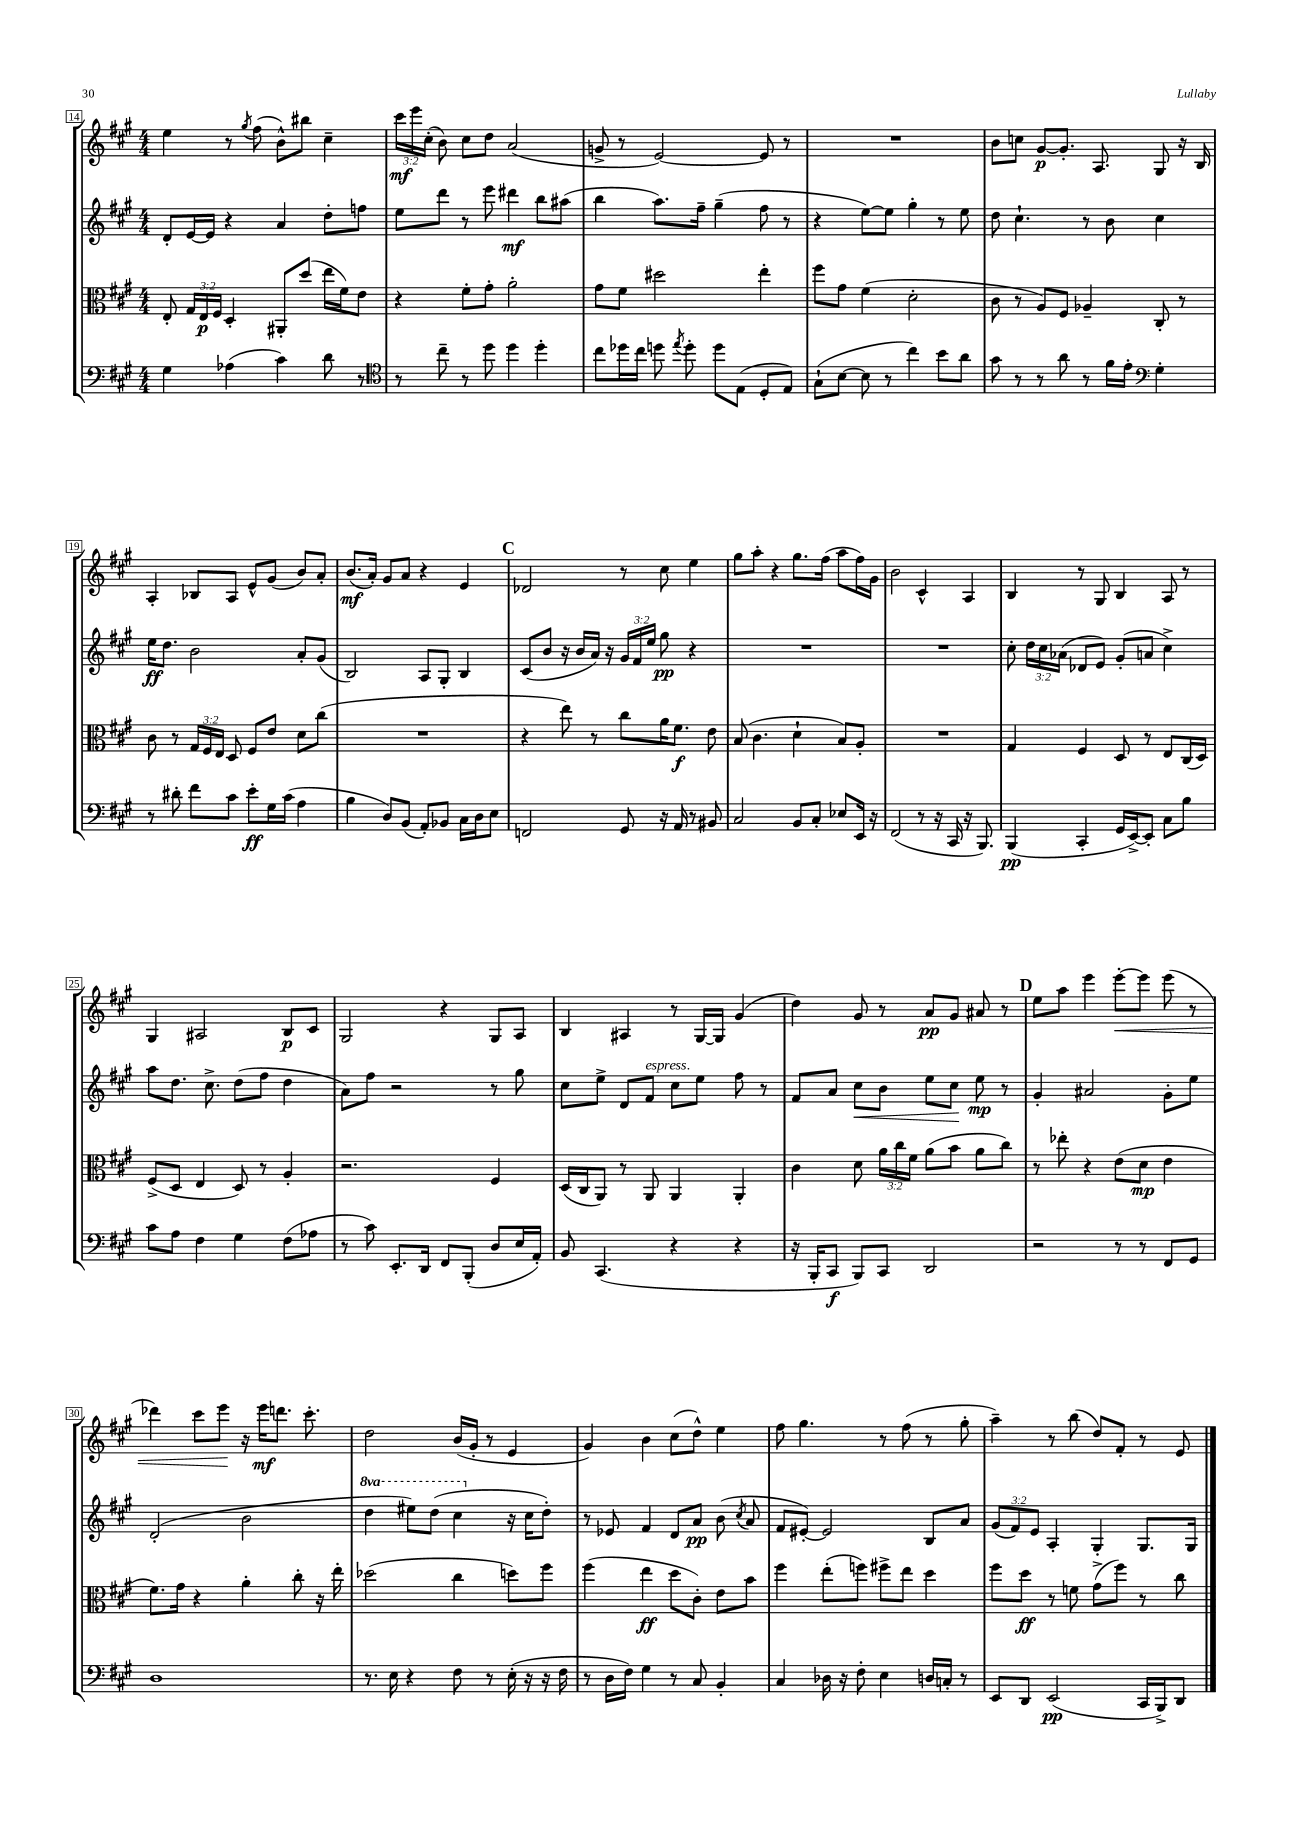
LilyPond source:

<<
\new StaffGroup <<
\new Staff = "s0" {
    \clef treble \key a \major \numericTimeSignature \time 4/4 \override Staff.TupletNumber.text = #tuplet-number::calc-fraction-text
    \autoBeamOff e''4 r8 \acciaccatura { gis''8 } fis''8( b'8[-^) bis''8] cis''4-- |
    \tuplet 3/2 { cis'''16[\mf e'''16 cis''16]-.( } b'8) cis''8[ d''8] a'2( |
    g'8-> r8 e'2~) e'8 r8 |
    R1 |
    b'8[ c''8] gis'8[~\p gis'8.]-. a8. gis8 r16 b16 |
    a4-. bes8[ a8] e'8[-^ gis'8]( b'8[) a'8]-. |
    b'8.[\mf( a'16]-.) gis'8[ a'8] r4 e'4 |
    \mark \markup { \bold "C" } des'2 r8 cis''8 e''4 |
    gis''8[ a''8]-. r4 gis''8.[ fis''16]( a''8[ fis''16) gis'16] |
    b'2 cis'4-^ a4 |
    b4 r8 gis8 b4 a8 r8 |
    gis4 ais2 b8[\p cis'8] |
    gis2 r4 gis8[ a8] |
    b4 ais4 r8 gis16[~ gis16] gis'4( |
    d''4) gis'8 r8 a'8[\pp gis'8] ais'8 r8 |
    \mark \markup { \bold "D" } e''8[ a''8] e'''4 e'''8[~-.\< e'''8] e'''8( r8 |
    des'''4) cis'''8[ e'''8]\! r16 e'''16[\mf d'''8.] cis'''8.-. |
    d''2 b'16[( gis'16]-. r8 e'4 |
    gis'4) b'4 cis''8[( d''8]-^) e''4 |
    fis''8 gis''4. r8 fis''8( r8 gis''8-. |
    a''4--) r8 b''8( d''8[) fis'8]-. r8 e'8 \bar "|." |
}
\new Staff = "s1" {
    \clef treble \key a \major \numericTimeSignature \time 4/4 \override Staff.TupletNumber.text = #tuplet-number::calc-fraction-text \set Staff.ottavationMarkups = #ottavation-simple-ordinals
    \autoBeamOff d'8[-. e'16~ e'16] r4 a'4 d''8[-. f''8] |
    e''8[ d'''8] r8 e'''8 dis'''4\mf b''8[ ais''8]( |
    b''4 a''8.[) fis''16]-- gis''4--( fis''8 r8 |
    r4 e''8[~) e''8] gis''4-. r8 e''8 |
    d''8 cis''4.-! r8 b'8 cis''4 |
    e''16[\ff d''8.] b'2 a'8[-. gis'8]( |
    b2) a8[ gis8]-. b4 |
    \mark \markup { \bold "C" } cis'8[( b'8] r16 b'16[ a'16]) r16 \tuplet 3/2 { gis'16[ fis'16 e''16] } gis''8\pp r4 |
    R1 |
    R1 |
    cis''8-. \tuplet 3/2 { d''16[ cis''16 aes'16]( } des'8[ e'8]) gis'8[-.( a'8] cis''4->) |
    a''8[ d''8.] cis''8.-> d''8[( fis''8] d''4 |
    a'8[) fis''8] r2 r8 gis''8 |
    cis''8[ e''8]-> d'8[ fis'8]^\markup { \italic "espress." } cis''8[ e''8] fis''8 r8 |
    fis'8[ a'8] cis''8[\< b'8] e''8[ cis''8]\! e''8\mp r8 |
    \mark \markup { \bold "D" } gis'4-. ais'2 gis'8[-. e''8] |
    d'2-.( b'2 |
    \ottava #1 d'''4 eis'''8[) d'''8]( cis'''4 \ottava #0 r16 cis''16[ d''8]-.) |
    r8 ees'8 fis'4 d'8[ a'8]\pp b'8( \acciaccatura { cis''8 } a'8 |
    fis'8[ eis'8]~-.) eis'2 b8[ a'8] |
    \tuplet 3/2 { gis'8[( fis'8) e'8] } a4-. gis4-. gis8.[ gis16] \bar "|." |
}
\new Staff = "s2" {
    \clef alto \key a \major \numericTimeSignature \time 4/4 \override Staff.TupletNumber.text = #tuplet-number::calc-fraction-text
    \autoBeamOff e8-. \tuplet 3/2 { gis16[ e16\p fis16] } d4-. ais,8[-. d''8]( e''16[ fis'16) e'8] |
    r4 fis'8[-. gis'8]-. a'2-. |
    gis'8[ fis'8] dis''2 e''4-. |
    fis''8[ gis'8] fis'4( d'2-. |
    cis'8 r8 a8[) fis8] aes4-- cis8-. r8 |
    cis'8 r8 \tuplet 3/2 { gis16[ fis16 e16] } d8 fis8[ e'8] d'8[ cis''8]( |
    R1 |
    \mark \markup { \bold "C" } r4 e''8) r8 cis''8[ a'16 fis'8.]\f e'8 |
    b8( cis'4. d'4-! b8[) a8]-. |
    R1 |
    gis4 fis4 d8 r8 e8[ cis16( d16]) |
    fis8[->( d8] e4 d8) r8 a4-. |
    r2. fis4 |
    d16[( cis16 a,8]) r8 a,8 a,4 a,4-. |
    cis'4 d'8 \tuplet 3/2 { a'16[ cis''16 fis'16] } a'8[( b'8] a'8[ cis''8]) |
    \mark \markup { \bold "D" } r8 ees''8-. r4 e'8[( d'8]\mp e'4 |
    fis'8.[) gis'16] r4 a'4-. cis''8-. r16 e''16-. |
    des''2( cis''4 d''8[) fis''8] |
    fis''4( e''4\ff d''8[ cis'8]-.) e'8[ b'8] |
    fis''4 e''8[-.( f''8]) fis''8[-> e''8] d''4 |
    fis''8[ d''8]\ff r8 f'8 gis'8[->( fis''8]) r8 cis''8 \bar "|." |
}
\new Staff = "s3" {
    \clef bass \key a \major \numericTimeSignature \time 4/4
    \autoBeamOff gis4 aes4( cis'4) d'8 r8 |
    \clef tenor r8 cis''8-- r8 d''8 d''4 d''4-. |
    cis''8[ des''16 cis''16] d''8 \acciaccatura { e''8 } d''8-. d''8[ e8]( d8[-. e8]) |
    gis8[-!( b8]~ b8 r8 cis''4) b'8[ a'8] |
    gis'8 r8 r8 a'8 r8 fis'16[ e'16]-. \clef bass gis4-. |
    r8 dis'8-. fis'8[ cis'8] e'8[-.\ff gis16 cis'16]( a4 |
    b4 d8[) b,8]( a,8[-.) bes,8] cis16[ d16 e8] |
    \mark \markup { \bold "C" } f,2 gis,8 r16 a,16 r8 bis,8 |
    cis2 b,8[ cis8]-. ees8[ e,16] r16 |
    fis,2( r8 r16 cis,16 r16 b,,8.) |
    b,,4\pp( cis,4-. gis,16[ e,16~->) e,8]-. cis8[ b8] |
    cis'8[ a8] fis4 gis4 fis8[( aes8] |
    r8 cis'8) e,8.[-. d,16] fis,8[ b,,8]-.( d8[ e16 a,16]-.) |
    b,8 cis,4.( r4 r4 |
    r16 b,,16[-. cis,8]\f b,,8[) cis,8] d,2 |
    \mark \markup { \bold "D" } r2 r8 r8 fis,8[ gis,8] |
    d1 |
    r8. e16 r4 fis8 r8 e16-.( r16 r16 fis16 |
    r8 d16[ fis16]) gis4 r8 cis8 b,4-. |
    cis4 des16 r16 fis8-. e4 d16[ c16]-. r8 |
    e,8[ d,8] e,2\pp( cis,16[ b,,16->) d,8] \bar "|." |
}
>>
>>
\layout { \context { \Score currentBarNumber = #14 \override BarNumber.stencil = #(make-stencil-boxer 0.1 0.3 ly:text-interface::print) } }
